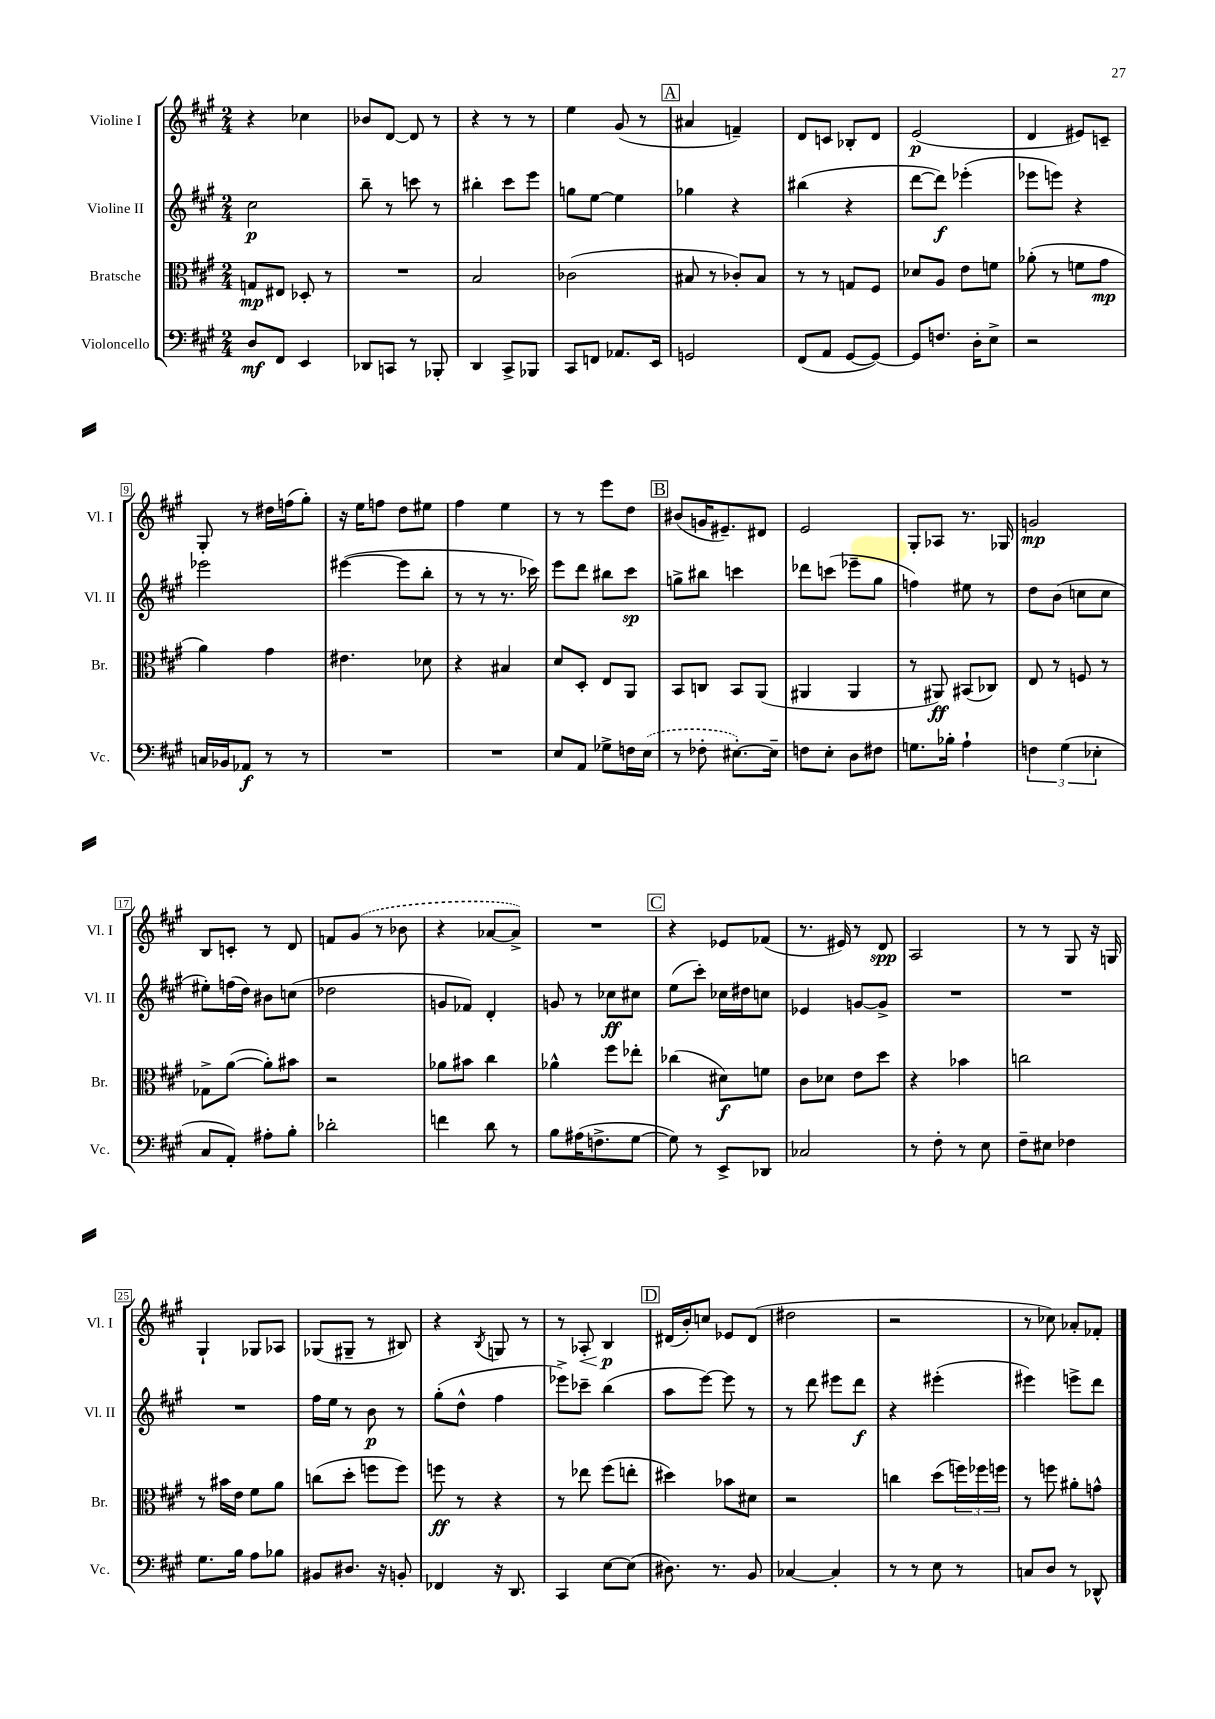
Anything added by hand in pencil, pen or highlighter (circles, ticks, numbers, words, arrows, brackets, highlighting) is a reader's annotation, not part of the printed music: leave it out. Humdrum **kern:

**kern	**dynam	**kern	**dynam	**kern	**dynam	**kern	**dynam
*part4	*part4	*part3	*part3	*part2	*part2	*part1	*part1
*staff4	*staff4	*staff3	*staff3	*staff2	*staff2	*staff1	*staff1
*I"Violoncello	*	*I"Bratsche	*	*I"Violine II	*	*I"Violine I	*
*I'Vc.	*	*I'Br.	*	*I'Vl. II	*	*I'Vl. I	*
*clefF4	*	*clefC3	*	*clefG2	*	*clefG2	*
*k[f#c#g#]	*	*k[f#c#g#]	*	*k[f#c#g#]	*	*k[f#c#g#]	*
*M2/4	*	*M2/4	*	*M2/4	*	*M2/4	*
=1	=1	=1	=1	=1	=1	=1	=1
8D/L	mf	8Gn/L	mp	2cc#\	p	4r	.
8FF#/J	.	8E#X/J	.	.	.	.	.
4EE/	.	8D-X'/	.	.	.	4cc-X\	.
.	.	8r	.	.	.	.	.
=2	=2	=2	=2	=2	=2	=2	=2
8DD-X/L	.	2r	.	8bb~\	.	8b-X/L	.
8CCn/J	.	.	.	8r	.	[8d/J	.
8r	.	.	.	8cccn\	.	8d/]	.
8BBB-X'/	.	.	.	8r	.	8r	.
=3	=3	=3	=3	=3	=3	=3	=3
4DD/	.	2B/	.	4bb#X'\	.	4r	.
8CC#^/L	.	.	.	8ccc#\L	.	8r	.
8BBB-X/J	.	.	.	8eee\J	.	8r	.
=4	=4	=4	=4	=4	=4	=4	=4
8CC#/L	.	(2c-X\	.	8ggn\L	.	4ee\	.
8FFn/J	.	.	.	[8ee\J	.	.	.
8.AA-X/L	.	.	.	4ee\]	.	(8g#/	.
.	.	.	.	.	.	8r	.
16EE/Jk	.	.	.	.	.	.	.
!!LO:REH:place=s1:t=A
=5	=5	=5	=5	=5	=5	=5	=5
2GGn/	.	8B#X/	.	4gg-X\	.	4a#X/	.
.	.	8r	.	.	.	.	.
.	.	8c-X'/L)	.	4r	.	4fn~/)	.
.	.	8B#/J	.	.	.	.	.
=6	=6	=6	=6	=6	=6	=6	=6
(8FF#/L	.	8r	.	(4bb#X\	.	8d/L	.
8AA/J	.	8r	.	.	.	8cn/J	.
[8GG#/L	.	8Gn/L	.	4r	.	8B-X'/L	.
8GG#/J_)	.	8F#/J	.	.	.	8d/J	.
=7	=7	=7	=7	=7	=7	=7	=7
8GG#/L]	.	8d-X/L	.	[8ddd\L	.	(2e/	p
8.Fn/J	.	8A/J	.	8ddd\J])	f	.	.
.	.	8e\L	.	(4eee-X'\	.	.	.
16D'\KL	.	.	.	.	.	.	.
8E^\J	.	8fn\J	.	.	.	.	.
=8	=8	=8	=8	=8	=8	=8	=8
2r	.	(8a-X'\	.	8eee-X\L	.	4d/	.
.	.	8r	.	8eeen\J)	.	.	.
.	.	8fn\L	.	4r	.	8e#X/L)	.
.	.	8g#\J	mp	.	.	8cn~/J	.
!!LO:LB:g=z
=9	=9	=9	=9	=9	=9	=9	=9
16Cn/LL	.	4a\)	.	2eee-X\	.	8G#'/	.
16BB-X/J	.	.	.	.	.	.	.
8AA-X/J	f	.	.	.	.	8r	.
8r	.	4g#\	.	.	.	16dd#X\LL	.
.	.	.	.	.	.	(16ffn\J	.
8r	.	.	.	.	.	8gg#'\J)	.
=10	=10	=10	=10	=10	=10	=10	=10
2r	.	4.e#X\	.	([4eee#X\	.	16r	.
.	.	.	.	.	.	16ee\KL	.
.	.	.	.	.	.	8ffn\J	.
.	.	.	.	8eee#\L]	.	8dd\L	.
.	.	8d-X\	.	8bb'\J	.	8ee#X\J	.
=11	=11	=11	=11	=11	=11	=11	=11
2r	.	4r	.	8r	.	4ff#\	.
.	.	.	.	8r	.	.	.
.	.	4B#X/	.	8.r	.	4ee\	.
.	.	.	.	16ccc-X\)	.	.	.
=12	=12	=12	=12	=12	=12	=12	=12
8E/L	.	8d/L	.	8eee\L	.	8r	.
8AA/J	.	8D'/J	.	8ddd\J	.	8r	.
8G-X^\L	.	8E/L	.	8bb#X\L	.	8eee\L	.
16Fn\L	.	8AA/J	.	8ccc#\J	sp	8dd\J	.
(16E\JJ	.	.	.	.	.	.	.
!!LO:REH:place=s1:t=B
=13	=13	=13	=13	=13	=13	=13	=13
8r	.	8BB/L	.	8ggn^\L	.	(8b#X/L	.
8F-X'\	.	8Cn/J	.	8bb#X\J	.	16gn/K	.
.	.	.	.	.	.	8.e#X~/)	.
[8.E#X'\L)	.	8BB/L	.	4cccn\	.	.	.
.	.	(8AA/J	.	.	.	8d#X/J	.
16E#~\Jk]	.	.	.	.	.	.	.
=14	=14	=14	=14	=14	=14	=14	=14
8Fn\L	.	4AA#X/	.	8ddd-X\L	.	2e/	.
8E'\J	.	.	.	(8cccn\J	.	.	.
8D\L	.	4AA#/	.	8eee-X~\L	.	.	.
8F#X\J	.	.	.	8gg#\J	.	.	.
=15	=15	=15	=15	=15	=15	=15	=15
8.Gn\L	.	8r	.	4ffn\)	.	8G#'/L	.
.	.	8AA#X/)	ff	.	.	8A-X/J	.
16B-X'\Jk	.	.	.	.	.	.	.
4A`\	.	(8BB#X/L	.	8ee#X\	.	8.r	.
.	.	8C-X/J)	.	8r	.	.	.
.	.	.	.	.	.	16G-X/	.
=16	=16	=16	=16	=16	=16	=16	=16
6Fn\	.	8E/	.	8dd\L	.	2gn/	mp
.	.	8r	.	(8b\J	.	.	.
(6G#\	.	.	.	.	.	.	.
.	.	8Fn/	.	8ccn\L	.	.	.
6E-X'\	.	.	.	.	.	.	.
.	.	8r	.	8cc\J	.	.	.
!!LO:LB:g=z
=17	=17	=17	=17	=17	=17	=17	=17
8C#/L	.	8G-X^\L	.	8ee#X'\L)	.	8B/L	.
8AA'/J)	.	([8a\J	.	(16ffn\L	.	8cn'/J	.
.	.	.	.	16dd\JJ)	.	.	.
8A#X'\L	.	8a'\L])	.	8b#X\L	.	8r	.
8B'\J	.	8b#X\J	.	(8ccn\J	.	8d/	.
=18	=18	=18	=18	=18	=18	=18	=18
2d-X'\	.	2r	.	2dd-X\	.	8fn/L	.
.	.	.	.	.	.	(8g#/J	.
.	.	.	.	.	.	8r	.
.	.	.	.	.	.	8b-X\	.
=19	=19	=19	=19	=19	=19	=19	=19
4fn\	.	8a-X\L	.	8gn/L	.	4r	.
.	.	8b#X\J	.	8f-X/J)	.	.	.
8d\	.	4cc#\	.	4d'/	.	[8a-X/L	.
8r	.	.	.	.	.	8a-^/J])	.
=20	=20	=20	=20	=20	=20	=20	=20
8B\L	.	4a-X^^\	.	8gn/	.	2r	.
(16A#X\K	.	.	.	8r	.	.	.
8.Fn^\	.	.	.	.	.	.	.
.	.	8ff#\L	.	8cc-X\L	ff	.	.
[8G#\J	.	8ee-X'\J	.	8cc#X\J	.	.	.
!!LO:REH:place=s1:t=C
=21	=21	=21	=21	=21	=21	=21	=21
8G#\])	.	(4cc-X\	.	(8ee\L	.	4r	.
8r	.	.	.	8ccc#'\J)	.	.	.
8EE^/L	.	8d#X\L)	f	16cc-X\LL	.	8e-X/L	.
.	.	.	.	16dd#X\J	.	.	.
8DD-X/J	.	8fn\J	.	8ccn\J	.	(8f-X/J	.
=22	=22	=22	=22	=22	=22	=22	=22
2C-X/	.	8c#\L	.	4e-X/	.	8.r	.
.	.	8d-X\J	.	.	.	.	.
.	.	.	.	.	.	16e#X/)	.
.	.	8e\L	.	[8gn/L	.	8r	.
.	.	8dd\J	.	8g^/J]	.	8d/	spp
=23	=23	=23	=23	=23	=23	=23	=23
8r	.	4r	.	2r	.	2A/	.
8F#'\	.	.	.	.	.	.	.
8r	.	4b-X\	.	.	.	.	.
8E\	.	.	.	.	.	.	.
=24	=24	=24	=24	=24	=24	=24	=24
8F#~\L	.	2ccn\	.	2r	.	8r	.
8E#X\J	.	.	.	.	.	8r	.
4F-X\	.	.	.	.	.	8G#/	.
.	.	.	.	.	.	16r	.
.	.	.	.	.	.	16Gn/	.
!!LO:LB:g=z
=25	=25	=25	=25	=25	=25	=25	=25
8.G#\L	.	8r	.	2r	.	4G#`/	.
.	.	16b#X\LL	.	.	.	.	.
16B\Jk	.	16e\JJ	.	.	.	.	.
8A\L	.	8f#\L	.	.	.	8G-X/L	.
8B-X\J	.	8a\J	.	.	.	8A-X/J	.
=26	=26	=26	=26	=26	=26	=26	=26
8BB#X/L	.	(8ccn\L	.	16ff#\LL	.	(8G-X/L	.
.	.	.	.	16ee\JJ	.	.	.
8.D#X/J	.	8dd'\J	.	8r	.	8G#X~/J	.
.	.	8ffn\L	.	8b\	p	8r	.
16r	.	.	.	.	.	.	.
8BBn'/	.	8ff\J)	.	8r	.	8B#X/)	.
=27	=27	=27	=27	=27	=27	=27	=27
4FF-X/	.	8ffn\	ff	(8gg#'\L	.	4r	.
.	.	8r	.	8dd^^\J	.	.	.
.	.	.	.	.	.	8qB/	.
16r	.	4r	.	4ff#\	.	8Gn/	.
8.DD/	.	.	.	.	.	.	.
.	.	.	.	.	.	8r	.
=28	=28	=28	=28	=28	=28	=28	=28
4CC#/	.	8r	.	8eee-X^\L)	.	8r	.
!	!	!	!	!	!	!	!LO:HP:b
.	.	8ee-X\	.	8ccc-X~\J	.	8A-X'/	<
[8E\L	.	(8ff#\L	.	(4bb\	.	4B/	p
(8E\J]	.	8een'\J	.	.	.	.	.
.	.	.	.	.	.	.	[
!!LO:REH:place=s1:t=D
=29	=29	=29	=29	=29	=29	=29	=29
8.D#X\)	.	4dd#X\)	.	8aa\L	.	(16d#X/LL	.
.	.	.	.	.	.	16b'/J)	.
.	.	.	.	[8eee\J)	.	8ccn/J	.
8.r	.	.	.	.	.	.	.
.	.	8b-X\L	.	8eee\]	.	8e-X/L	.
8BB/	.	8d#X\J	.	8r	.	(8d#/J	.
=30	=30	=30	=30	=30	=30	=30	=30
[4C-X/	.	2r	.	8r	.	2dd#X\	.
.	.	.	.	8ddd\	.	.	.
4C-'/]	.	.	.	8eee#X\L	.	.	.
.	.	.	.	8ddd\J	f	.	.
=31	=31	=31	=31	=31	=31	=31	=31
8r	.	4ccn\	.	4r	.	2r	.
8r	.	.	.	.	.	.	.
8E\	.	(8dd\L	.	(4eee#X'\	.	.	.
8r	.	24ffn\L)	.	.	.	.	.
.	.	24ff-X\	.	.	.	.	.
.	.	24ffn\JJ	.	.	.	.	.
=32	=32	=32	=32	=32	=32	=32	=32
8Cn/L	.	8r	.	4eee#X\)	.	8r	.
8D/J	.	8ffn\	.	.	.	8cc-X\)	.
8r	.	8a#X'\L	.	8eeen^\L	.	8a-X'/L	.
8DD-X^^/	.	8gn^^\J	.	8ddd\J	.	8f-X'/J	.
==	==	==	==	==	==	==	==
*-	*-	*-	*-	*-	*-	*-	*-
